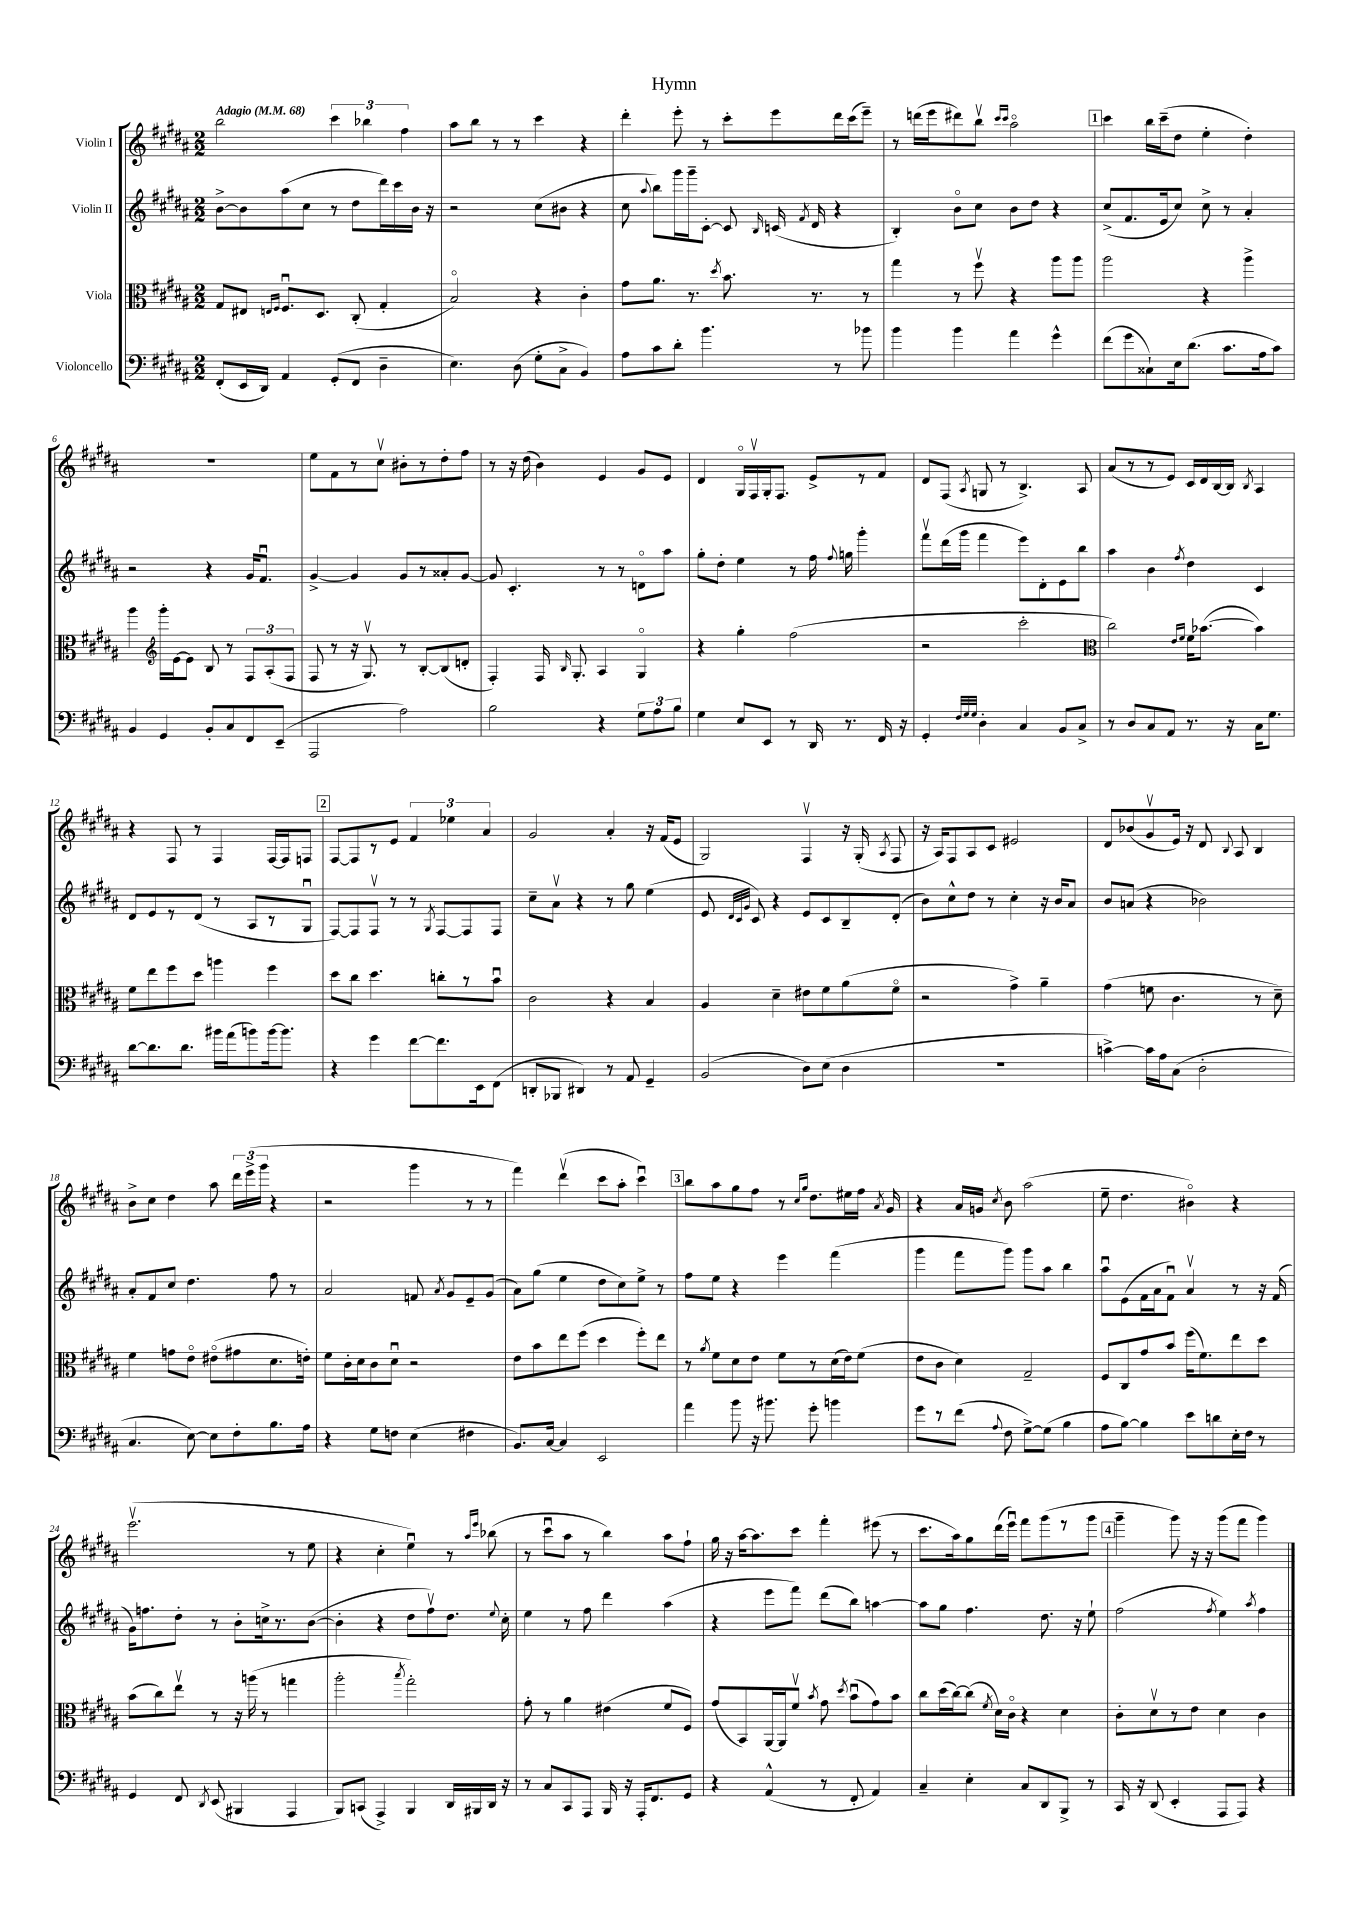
\header { title = "Hymn" }
<<
\new StaffGroup <<
\new Staff = "s0" \with { instrumentName = "Violin I" } {
    \clef treble \key b \major \numericTimeSignature \time 2/2 \tempo "Adagio" 4 = 68
    \autoBeamOff b''2 \tuplet 3/2 { cis'''4 bes''4 fis''4 } |
    ais''8[ b''8] r8 r8 cis'''4 r4 |
    dis'''4-. e'''8-. r8 cis'''8[-. e'''8 dis'''16 cis'''16( e'''8]--) |
    r8 d'''16[( e'''16 dis'''8) b''8]\upbow \grace { cis'''16[ cis'''16] } ais''2\flageolet |
    \mark \markup { \box "1" } cis'''4 b''16[ cis'''16--( dis''8] e''4-. dis''4-.) |
    R1 |
    e''8[ fis'8 r8 cis''8]\upbow bis'8[-. r8 dis''8-. fis''8] |
    r8 r16 dis''16( b'4) e'4 gis'8[ e'8] |
    dis'4 gis16[\flageolet fis16\upbow gis16-. fis8.] e'8[-> r8 fis'8] |
    dis'8[ fis8]( \acciaccatura { ais8 } g8 r8 b4.->) ais8 |
    ais'8[( r8 r8 e'8]) cis'16[ dis'16 b16~ b16] \acciaccatura { b8 } ais4 |
    r4 fis8 r8 fis4 fis16[~ fis16 f8] |
    \mark \markup { \box "2" } fis8[~ fis8 r8 e'8] \tuplet 3/2 { fis'4 ees''4 ais'4 } |
    gis'2 ais'4-. r16 fis'16[( e'8] |
    gis2) fis4\upbow r16 gis16-.( \acciaccatura { ais8 } fis8 |
    r16 ais16[) fis8 ais8 cis'8] eis'2 |
    dis'8[ bes'8( gis'8\upbow e'16]) r16 dis'8 \appoggiatura { b8 } ais8 b4 |
    b'8[-> cis''8] dis''4 ais''8 \tuplet 3/2 { dis'''16[ e'''16->( gis'''16] } r4 |
    r2 gis'''4 r8 r8 |
    fis'''4) dis'''4\upbow( cis'''8[ ais''8]-. cis'''4\downbow) |
    \mark \markup { \box "3" } b''8[ ais''8 gis''8 fis''8] r8 \grace { cis''16[ gis''16] } dis''8.[ eis''16 fis''16] \acciaccatura { ais'8 } gis'16 |
    r4 ais'16[ g'16] \acciaccatura { cis''8 } b'8 ais''2( |
    e''8-- dis''4. bis'4\flageolet) r4 |
    e'''2.\upbow( r8 e''8 |
    r4 cis''4-. e''4\downbow) r8 \grace { ais''16[ e'''16] } bes''8( |
    r8 cis'''8[\downbow ais''8] r8 b''4) ais''8[ fis''8]-! |
    gis''16 r16 ais''16[~ ais''8. cis'''8] fis'''4-. eis'''8( r8 |
    cis'''8.[ ais''16) gis''8 dis'''16( e'''16]\downbow) fis'''8[ gis'''8( r8 gis'''8] |
    \mark \markup { \box "4" } gis'''4-- gis'''8) r16 r16 gis'''8[( fis'''8] gis'''4) \bar "|." |
}
\new Staff = "s1" \with { instrumentName = "Violin II" } {
    \clef treble \key b \major \numericTimeSignature \time 2/2
    \autoBeamOff b'8[~-> b'8 ais''8( cis''8] r8 dis''8[ dis'''16) cis'''16 b'16] r16 |
    r2 cis''8[( bis'8] r4 |
    cis''8 \appoggiatura { ais''8 } b''8[) gis'''16 gis'''16-- cis'8]~-. cis'8 \grace { b16 } c'16( \acciaccatura { fis'8 } dis'16 r4 |
    b4-.) b'8[\flageolet cis''8] b'8[ dis''8] r4 |
    \mark \markup { \box "1" } cis''8[->( fis'8. e'16 cis''8]) cis''8-> r8 ais'4-. |
    r2 r4 gis'16[ fis'8.]\downbow |
    gis'4~-> gis'4 gis'8[ r8 aisis'8-. gis'8]~ |
    gis'8 cis'4.-. r8 r8 d'8[\flageolet ais''8] |
    gis''8[-. dis''8]-. e''4 r8 fis''16 \appoggiatura { fis''8 } g''16 gis'''4-. |
    fis'''8[\upbow dis'''16( gis'''16] fis'''4 e'''8[) dis'8-. e'8 b''8] |
    ais''4 b'4 \acciaccatura { fis''8 } dis''4 cis'4 |
    dis'8[ e'8 r8 dis'8]( r8 ais8[ r8 gis8]\downbow |
    \mark \markup { \box "2" } fis8[~) fis8 fis8]\upbow r8 r8 \acciaccatura { gis8 } fis8[~ fis8 fis8] |
    cis''8[-- ais'8]\upbow r4 r8 gis''8 e''4( |
    e'8 \grace { dis'32[ cis'32 gis'32] } cis'8) r4 e'8[ cis'8 b8-- dis'8]-.( |
    b'8[) cis''8-^ dis''8] r8 cis''4-. r16 b'16[ ais'8] |
    b'8[ a'8]( r4 bes'2) |
    ais'8[-. fis'8 cis''8] dis''4. fis''8 r8 |
    ais'2 f'8 \acciaccatura { ais'8 } gis'8[ e'8-- gis'8]( |
    ais'8[) gis''8]( e''4 dis''8[ cis''8) e''8]-> r8 |
    \mark \markup { \box "3" } fis''8[ e''8] r4 e'''4 fis'''4( |
    gis'''4 fis'''8[ gis'''8]) gis'''8[ ais''8] b''4 |
    ais''8[\downbow e'8( fis'16 ais'16 fis'8]\downbow) ais'4\upbow r8 r16 fis'16( |
    gis'16[) f''8. dis''8]-. r8 b'8[-. c''16-> r8. b'8]~( |
    b'4-. r4 dis''8[ fis''8\upbow) dis''8.] \appoggiatura { e''8 } cis''16-. |
    e''4 r8 fis''8 dis'''4 ais''4( |
    r4 e'''8[ fis'''8]) dis'''8[( b''8]) a''4~ |
    a''8[ gis''8] fis''4. dis''8. r16 e''8-! |
    \mark \markup { \box "4" } fis''2( \acciaccatura { fis''8 } e''4) \acciaccatura { ais''8 } fis''4 \bar "|." |
}
\new Staff = "s2" \with { instrumentName = "Viola" } {
    \clef alto \key b \major \numericTimeSignature \time 2/2
    \autoBeamOff gis8[ eis8] \grace { e16[ fis16] } fis8.[\downbow dis8.] cis8-.( gis4-. |
    b2\flageolet) r4 cis'4-. |
    gis'8[ ais'8.] r8. \acciaccatura { dis''8 } b'8. r8. r8 |
    gis''4 r8 fis''8\upbow r4 ais''8[ ais''8] |
    \mark \markup { \box "1" } ais''2 r4 ais''4-> |
    ais''4 \clef treble gis'''16[-. e'16~ e'8] b8 r8 \tuplet 3/2 { fis8[ ais8-.( fis8] } |
    fis8 r8 r16 gis8.\upbow) r8 b8[~-. b8( d'8]-. |
    fis4-.) fis16 \grace { b16 } gis8.-. ais4 gis4\flageolet |
    r4 gis''4-. fis''2( |
    r2 cis'''2-. |
    \clef alto cis''2) \grace { e'16[ fis'16] } fis'16[ bes'8.]~( bes'4) |
    fis'8[ e''8 fis''8 dis''8] a''4 fis''4 |
    \mark \markup { \box "2" } dis''8[ cis''8] dis''4. c''8[-. r8 b'8]\downbow |
    cis'2 r4 b4 |
    ais4 dis'4-- eis'8[ fis'8 ais'8( fis'8]\flageolet |
    r2 gis'4->) ais'4-- |
    gis'4( f'8 cis'4. r8 dis'8--) |
    fis'4 g'8[ e'8]\flageolet eis'8[\flageolet( gis'8 dis'8. e'16]-.) |
    fis'8[ cis'16-. dis'16 cis'8 dis'8]\downbow r2 |
    e'8[ b'8 e''8 fis''8]( dis''4 fis''8[-.) e''8] |
    \mark \markup { \box "3" } r8 \acciaccatura { ais'8 } fis'8[ dis'8 e'8] fis'8[ r8 dis'16( e'16) fis'8]( |
    e'8[ cis'8] dis'4) gis2-- |
    fis8[ cis8 gis'8 b'8] fis''16[( fis'8.) e''8 dis''8] |
    b'8[( cis''8) e''8]\upbow r8 r16 a''16( r8 g''4 |
    ais''2-. \acciaccatura { b''8 } gis''2-.) |
    gis'8-. r8 ais'4 eis'4( fis'8[ fis8]) |
    gis'8[( b,8) ais,16~ ais,16 fis'8]\upbow \acciaccatura { b'8 } gis'8 \acciaccatura { dis''8 } b'8[\downbow( gis'8) b'8] |
    cis''8[ dis''16( cis''16~) cis''8]( \acciaccatura { fis'8 } dis'16[) cis'16]\flageolet r4 dis'4 |
    \mark \markup { \box "4" } cis'8[-. dis'8\upbow r8 e'8] dis'4 cis'4 \bar "|." |
}
\new Staff = "s3" \with { instrumentName = "Violoncello" } {
    \clef bass \key b \major \numericTimeSignature \time 2/2
    \autoBeamOff fis,8[-.( e,16 dis,16]) ais,4 gis,8[-.( fis,8] dis4-- |
    e4.) dis8( gis8[-. cis8]-> b,4) |
    ais8[ cis'8 dis'8]-. b'4. r8 bes'8 |
    b'4 b'4 ais'4 gis'4-^ |
    \mark \markup { \box "1" } fis'8[( gis'8 cisis8-!) e16 dis'8.]( cis'8.[ ais16 cis'8]) |
    b,4 gis,4 b,8[-. cis8 fis,8 e,8]--( |
    ais,,2 ais2) |
    b2 r4 \tuplet 3/2 { gis8[ ais8 b8] } |
    gis4 e8[ e,8] r8 dis,16 r8. fis,16 r16 |
    gis,4-. \grace { fis32[ gis32 gis32] } dis4-. cis4 b,8[ cis8]-> |
    r8 dis8[ cis8 ais,8] r8. r16 cis16[ gis8.] |
    dis'8[~ dis'8. dis'8.] bis'16[ ais'16( b'8) b'16~ b'8.] |
    \mark \markup { \box "2" } r4 gis'4 fis'8[~ fis'8. e,16 fis,8]( |
    d,8[-. bes,,8] dis,4) r8 ais,8 gis,4-- |
    b,2( dis8[) e8]( dis4 |
    R1 |
    c'4~->) c'16[ ais16 cis8]( dis2-. |
    cis4. e8~) e8[ fis8-. b8. ais16] |
    r4 gis8[ f8] e4( fis4 |
    b,8.[) cis16]~ cis4 e,2 |
    \mark \markup { \box "3" } ais'4 b'8 r16 bis'8. gis'8-. b'4 |
    gis'8[ r8 fis'8]( \appoggiatura { ais8 } fis8 gis8[~->) gis8]( b4 |
    ais8[ b8]~) b4 e'8[ d'8 e16-. fis16] r8 |
    gis,4 fis,8 \acciaccatura { dis,8 } e,8( bis,,4 ais,,4 |
    b,,8[) c,8]( ais,,4->) b,,4 dis,16[ bis,,16 dis,16] r16 |
    r8 cis8[ cis,8 ais,,8] b,,16 r16 ais,,16[-. fis,8. gis,8] |
    r4 ais,4-^( r8 fis,8-. ais,4) |
    cis4-- e4-. cis8[ dis,8 b,,8]-> r8 |
    \mark \markup { \box "4" } cis,16 r16 dis,8( e,4-. ais,,8[ ais,,8]) r4 \bar "|." |
}
>>
>>
